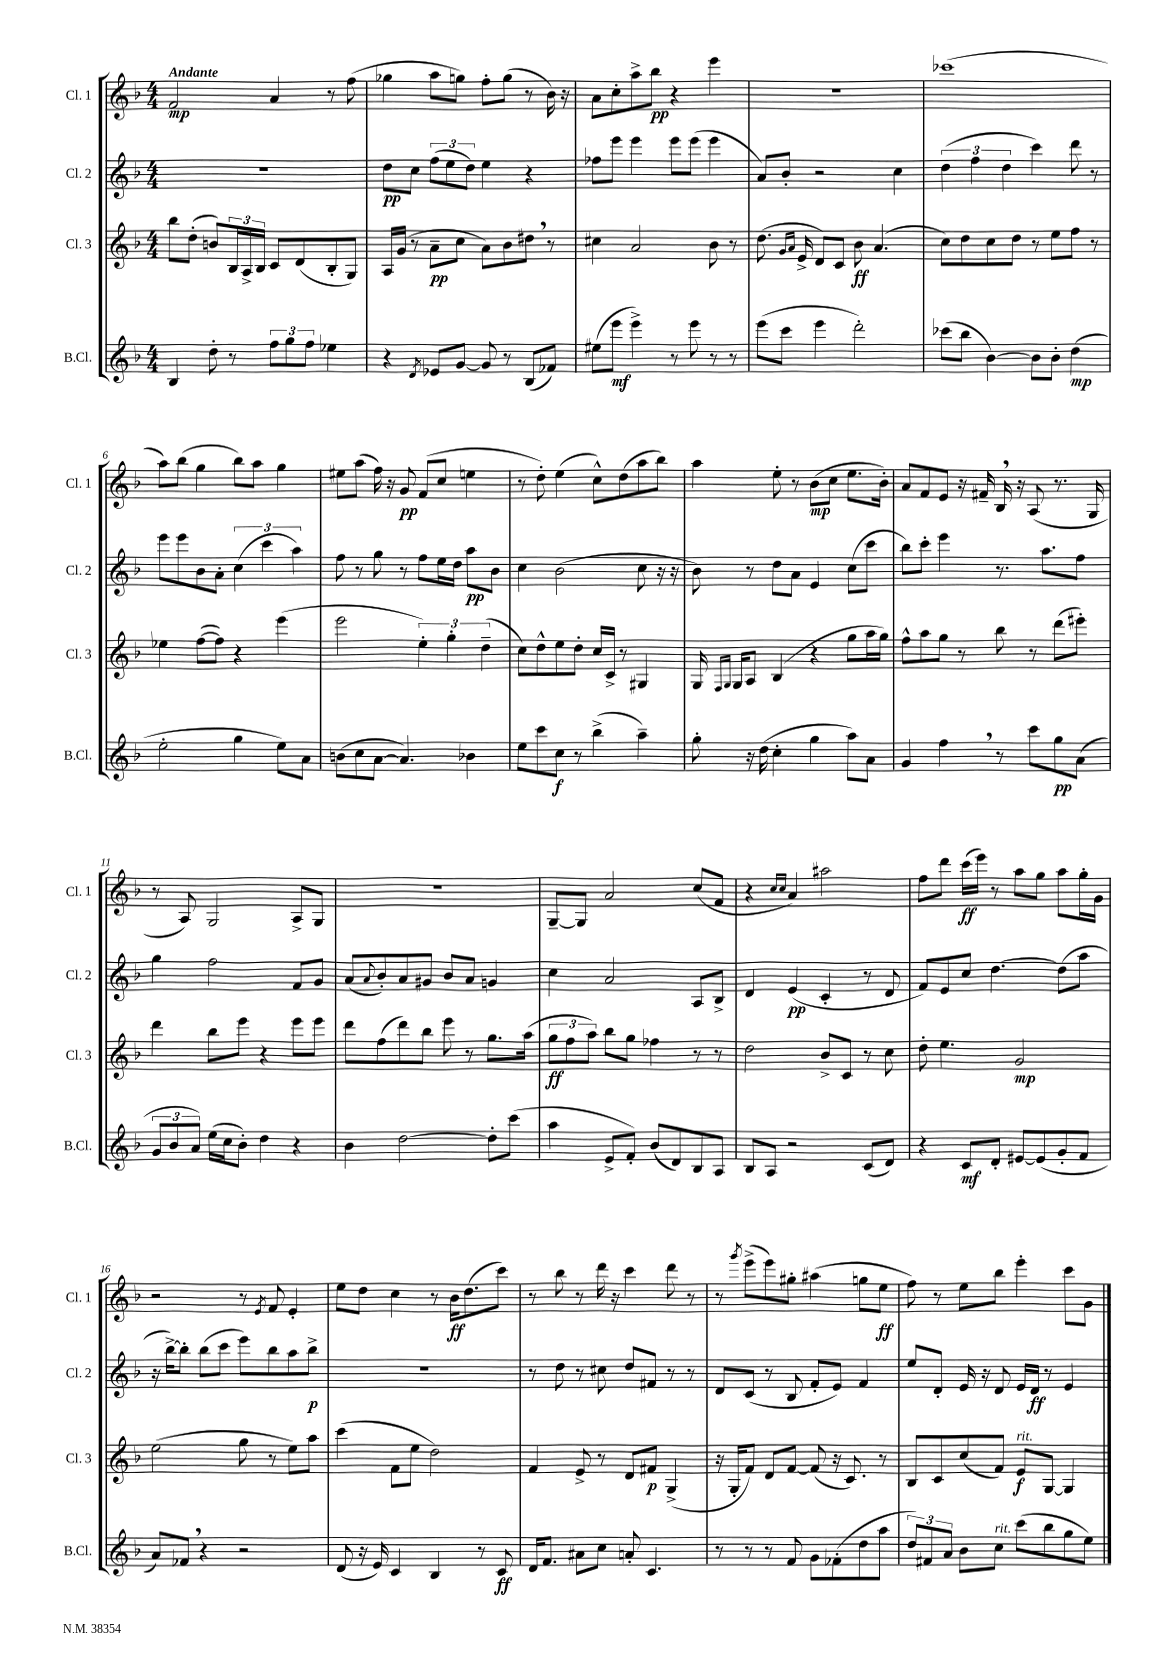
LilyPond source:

<<
\new StaffGroup <<
\new Staff = "s0" \with { instrumentName = "Cl. 1" shortInstrumentName = "Cl. 1" } {
    \clef treble \key f \major \numericTimeSignature \time 4/4 \tempo "Andante"
    f'2\mp a'4 r8 f''8( |
    ges''4 a''8 g''8) f''8-. g''8( r8 bes'16) r16 |
    a'8 c''8-. a''8-> bes''8\pp r4 e'''4 |
    R1 |
    ces'''1( |
    a''8) bes''8( g''4 bes''8) a''8 g''4 |
    eis''8 a''8( f''16) r16 g'8\pp f'8( c''8 e''4 |
    r8 d''8-.) e''4( c''8-^) d''8( a''8 bes''8) |
    a''4 e''8-. r8 bes'8\mp( c''8 e''8. bes'16-.) |
    a'8 f'8 e'8 r16 fis'16-- bes16 \breathe r16 a8( r8. g16 |
    r8 a8) g2 a8-> g8 |
    r1 |
    g8~-- g8 a'2 c''8( f'8 |
    r4 \grace { c''16 c''16 } a'4) ais''2 |
    f''8 d'''8 c'''16\ff( e'''16) r8 a''8 g''8 a''8 g''16-. g'16 |
    r2 r8 \acciaccatura { e'8 } f'8 e'4-. |
    e''8 d''8 c''4 r8 bes'16\ff d''8.( c'''8) |
    r8 bes''8 r8 d'''16 r16 c'''4 d'''8 r8 |
    r8 \acciaccatura { g'''8 } e'''8->( e'''8) gis''8-. ais''4( g''8 e''8\ff |
    f''8) r8 e''8 bes''8 e'''4-. c'''8 g'8 \bar "|." |
}
\new Staff = "s1" \with { instrumentName = "Cl. 2" shortInstrumentName = "Cl. 2" } {
    \clef treble \key f \major \numericTimeSignature \time 4/4
    r1 |
    d''8\pp c''8 \tuplet 3/2 { f''8( e''8 d''8) } e''4 r4 |
    fes''8 e'''8 e'''4 e'''8 e'''8( e'''4 |
    a'8) bes'8-. r2 c''4 |
    \tuplet 3/2 { d''4( f''4 d''4 } c'''4) d'''8 r8 |
    e'''8 e'''8 bes'8 a'8-. \tuplet 3/2 { c''4( c'''4 a''4) } |
    f''8 r8 g''8 r8 f''8 e''16 d''16 a''8\pp bes'8 |
    c''4 bes'2( c''8 r16 r16 |
    bes'8) r8 d''8 a'8 e'4 c''8( c'''8 |
    bes''8) c'''8-. e'''4 r8. a''8. f''8 |
    g''4 f''2 f'8 g'8 |
    a'8( \appoggiatura { a'8 } bes'8-.) a'8 gis'8 bes'8 a'8 g'4 |
    c''4 a'2 a8 bes8-> |
    d'4 e'4\pp( c'4-. r8 d'8 |
    f'8) e'8 c''8 d''4.~ d''8( a''8 |
    r16 bes''16~->) bes''8-. bes''8( c'''8 e'''8) bes''8 a''8 bes''8->\p |
    R1 |
    r8 d''8 r8 cis''8 d''8 fis'8 r8 r8 |
    d'8 c'8( r8 bes8 f'8-. e'8) f'4 |
    e''8 d'8-. e'16 r16 d'8 e'16 d'16\ff r8 e'4 \bar "|." |
}
\new Staff = "s2" \with { instrumentName = "Cl. 3" shortInstrumentName = "Cl. 3" } {
    \clef treble \key f \major \numericTimeSignature \time 4/4
    bes''8 d''8-.( b'8) \tuplet 3/2 { bes16 a16-> bes16 } c'8 d'8( bes8-. g8) |
    a16 g'16( r8 a'8--\pp c''8 a'8) bes'8 dis''8 \breathe r8 |
    cis''4 a'2 bes'8 r8 |
    d''8.( \grace { g'16 a'16 } e'16-> d'8) c'8 bes'8\ff a'4.( |
    c''8) d''8 c''8 d''8 r8 e''8 f''8 r8 |
    ees''4 f''8~( f''8) r4 e'''4( |
    e'''2 \tuplet 3/2 { e''4-.) g''4-. d''4--( } |
    c''8) d''8-^ e''8 d''8-. c''16 c'16-> r8 gis4 |
    g16 \grace { f16 g16 } g16 a8 bes4( r4 g''8 a''16 g''16) |
    f''8-^ a''8 g''8 r8 bes''8 r8 d'''8( eis'''8-.) |
    d'''4 bes''8 e'''8 r4 e'''8 e'''8 |
    d'''8 f''8( d'''8) bes''8 e'''8 r8 g''8. a''16( |
    \tuplet 3/2 { g''8\ff f''8 a''8) } bes''8 g''8 fes''4 r8 r8 |
    d''2 bes'8-> c'8 r8 c''8 |
    d''8-. e''4. g'2\mp |
    e''2( g''8 r8 e''8) a''8 |
    c'''4( f'8 e''8 d''2) |
    f'4 e'8-> r8 d'8 fis'8\p g4->( |
    r16 g16-. f'8) d'8 f'8~ f'8( r16 c'8.) r8 |
    bes8 c'8 c''8( f'8) e'8\f^\markup { \italic "rit." } g8~ g4 \bar "|." |
}
\new Staff = "s3" \with { instrumentName = "B.Cl." shortInstrumentName = "B.Cl." } {
    \clef treble \key f \major \numericTimeSignature \time 4/4
    bes4 d''8-. r8 \tuplet 3/2 { f''8 g''8 f''8 } ees''4 |
    r4 \acciaccatura { d'8 } ees'8 g'8~ g'8 r8 bes8( fes'8) |
    eis''8( e'''8\mf e'''4->) r8 e'''8 r8 r8 |
    e'''8( c'''8 e'''4 d'''2-.) |
    ces'''8( bes''8 bes'4~) bes'8 bes'8-. d''4\mp( |
    e''2-. g''4 e''8) a'8 |
    b'8( c''8 a'8~ a'4.) bes'4 |
    e''8 c'''8 c''8\f r8 bes''4->( a''4--) |
    g''8-. r16 d''16( c''4-. g''4 a''8) a'8 |
    g'4 f''4 \breathe r8 c'''8 g''8\pp a'8( |
    \tuplet 3/2 { g'8 bes'8 a'8) } e''16( c''16 bes'8-.) d''4 r4 |
    bes'4 d''2~ d''8-. c'''8( |
    a''4 e'8-> f'8-.) bes'8( d'8) bes8 a8 |
    bes8 a8 r2 c'8( d'8) |
    r4 c'8\mf d'8-. eis'8~ eis'8( g'8-. f'8 |
    a'8) fes'8 \breathe r4 r2 |
    d'8( r16 e'16) c'4 bes4 r8 c'8\ff |
    d'16 f'8. ais'8 c''8 a'8-. c'4. |
    r8 r8 r8 f'8 g'8 fes'8-.( d''8 a''8 |
    \tuplet 3/2 { d''8) fis'8 a'8 } bes'8 c''8^\markup { \italic "rit." } c'''8( bes''8 g''8 e''8) \bar "|." |
}
>>
>>
